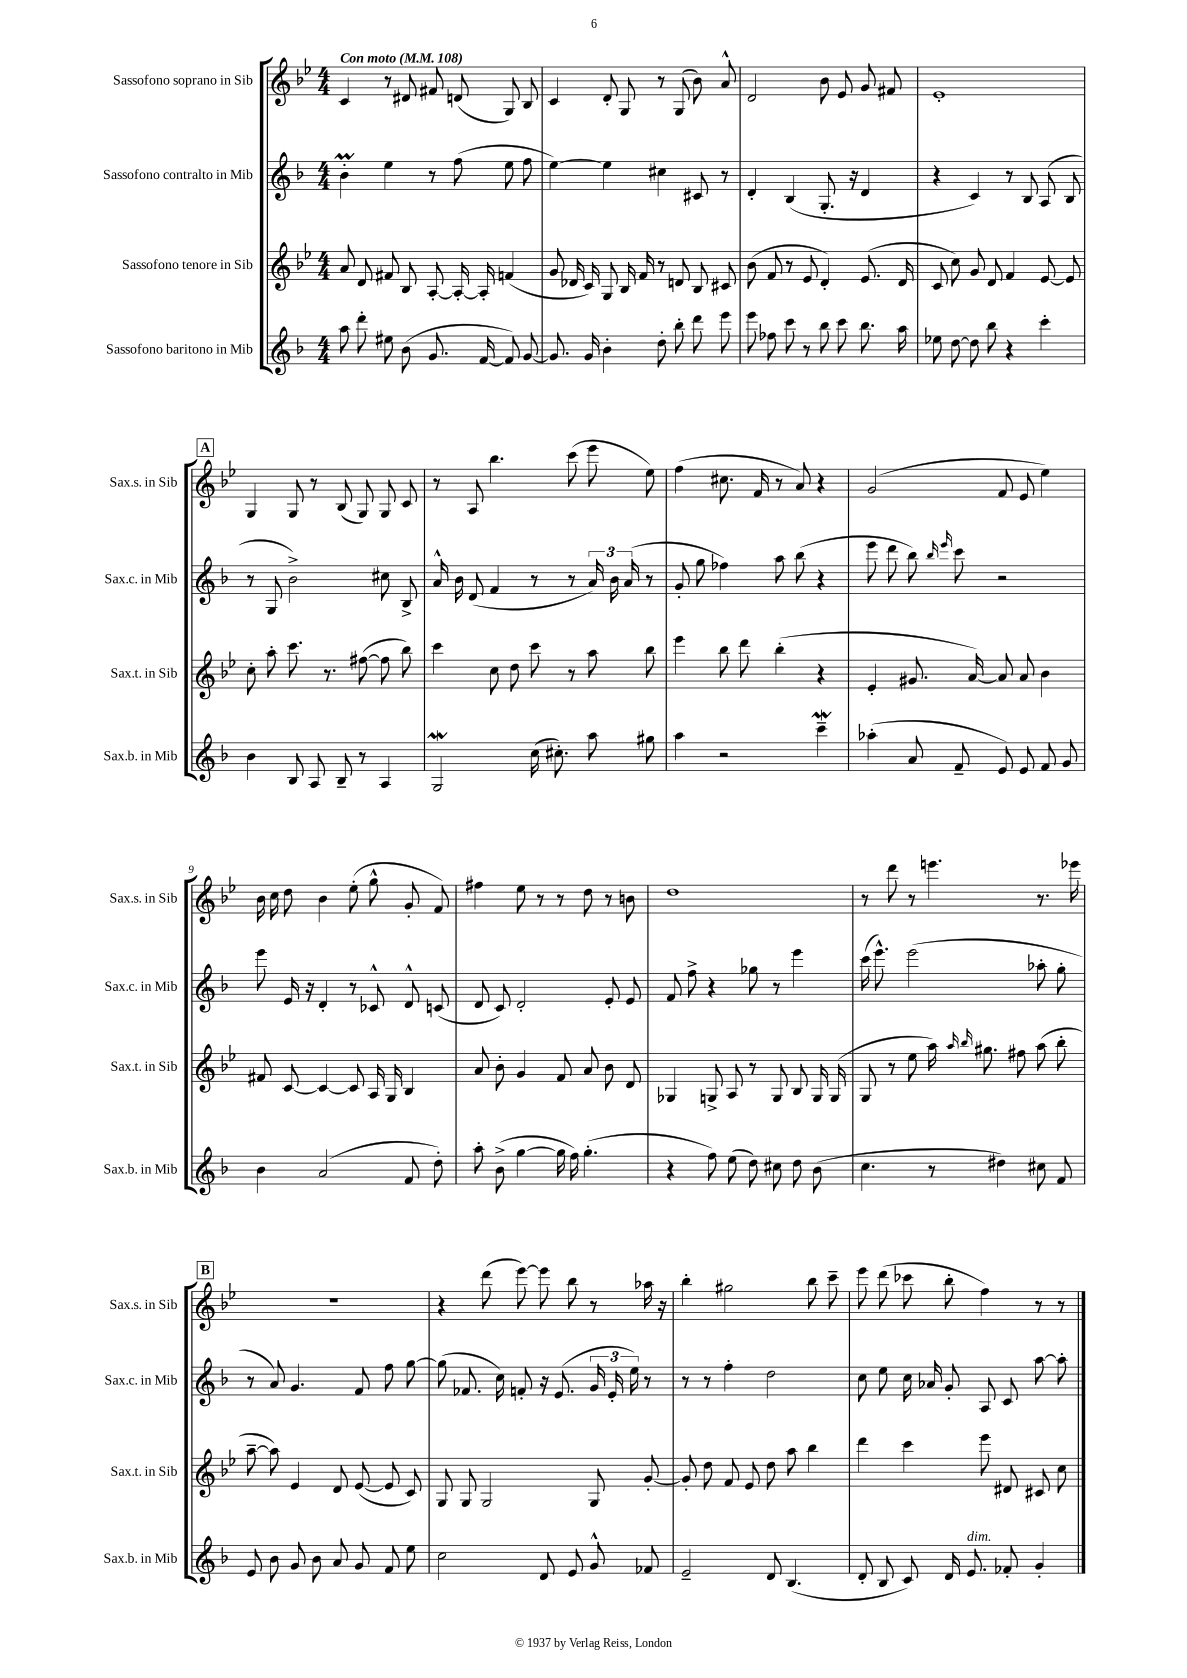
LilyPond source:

<<
\new StaffGroup <<
\new Staff = "s0" \with { instrumentName = "Sassofono soprano in Sib" shortInstrumentName = "Sax.s. in Sib" } {
    \clef treble \key bes \major \numericTimeSignature \time 4/4 \tempo "Con moto" 4 = 108
    \autoBeamOff c'4 r8 dis'8 fis'8 d'8( g8) bes8 |
    c'4 d'8-. g8 r8 g8( bes'8) a'8-^ |
    d'2 bes'8 ees'8 g'8 fis'8 |
    ees'1-. |
    \mark \markup { \box "A" } g4 g8 r8 bes8( g8) g8 c'8 |
    r8 a8 bes''4. c'''8( ees'''8 ees''8) |
    f''4( cis''8. f'16 r8 a'8) r4 |
    g'2( f'8 ees'8 ees''4) |
    bes'16 c''16 d''8 bes'4 ees''8-.( g''8-^ g'8-. f'8) |
    fis''4 ees''8 r8 r8 d''8 r8 b'8 |
    d''1 |
    r8 d'''8 r8 e'''4. r8. ees'''16 |
    \mark \markup { \box "B" } R1 |
    r4 d'''8( ees'''8~) ees'''8 bes''8 r8 aes''16 r16 |
    bes''4-. gis''2 bes''8 c'''8-- |
    ees'''8 d'''8( ces'''8 bes''8-. f''4) r8 r8 \bar "|." |
}
\new Staff = "s1" \with { instrumentName = "Sassofono contralto in Mib" shortInstrumentName = "Sax.c. in Mib" } {
    \clef treble \key f \major \numericTimeSignature \time 4/4
    \autoBeamOff bes'4-.\prall e''4 r8 f''8( e''8 f''8 |
    e''4~) e''4 cis''4 cis'8 r8 |
    d'4-. bes4( g8.-. r16 d'4 |
    r4 c'4) r8 bes8 a8( bes8 |
    \mark \markup { \box "A" } r8 g8 bes'2->) cis''8 bes8-> |
    a'16-^ bes'16 d'8( f'4 r8 r8 \tuplet 3/2 { a'16) bes'16 a'16( } r8 |
    g'8-. g''8 fes''4) a''8 bes''8( r4 |
    e'''8 d'''8 bes''8) \grace { bes''16 e'''16 } c'''8 r2 |
    e'''8 e'16 r16 d'4-. r8 ces'8-^ d'8-^ c'8( |
    d'8 c'8) d'2-. e'8-. e'8 |
    f'8 f''8-> r4 ges''8 r8 e'''4 |
    c'''16( e'''8.-^) e'''2( aes''8-. g''8-. |
    \mark \markup { \box "B" } r8 a'8) g'4. f'8 f''8 g''8~ |
    g''8( fes'8. c''16) f'8-. r16 e'8.( \tuplet 3/2 { g'16 e'16-. e''16) } r8 |
    r8 r8 f''4-. d''2 |
    c''8 e''8 c''16 aes'16 g'8-. a8 c'8 a''8~ a''8-. \bar "|." |
}
\new Staff = "s2" \with { instrumentName = "Sassofono tenore in Sib" shortInstrumentName = "Sax.t. in Sib" } {
    \clef treble \key bes \major \numericTimeSignature \time 4/4
    \autoBeamOff a'8 d'8 fis'8 bes8 a8~-. a16~-. a16-. f'4( |
    g'8 des'16 c'16) g8 bes16 f'16 r8 d'8 bes8 cis'8 |
    bes'8( f'8 r8 ees'8 d'4-.) ees'8.( d'16 |
    c'8 c''8) g'8 d'8 f'4 ees'8~ ees'8 |
    \mark \markup { \box "A" } c''8-. a''8-. c'''8. r8. fis''8~( fis''8 bes''8) |
    c'''4 c''8 d''8 c'''8 r8 a''8 bes''8 |
    ees'''4 bes''8 d'''8 bes''4-.( r4 |
    ees'4-. gis'8. a'16~) a'8 a'8 bes'4 |
    fis'8 c'8~ c'4~ c'8 a16 g16 bes4 |
    a'8 bes'8-. g'4 f'8 a'8 bes'8 d'8 |
    ges4 g8-> a8 r8 g8 bes8 g16 g16( |
    g8 r8 ees''8 a''16) \grace { a''16 bes''16 } gis''8. fis''8 a''8( bes''8-. |
    \mark \markup { \box "B" } a''8~-- a''8) ees'4 d'8 ees'8~( ees'8 c'8) |
    g8 g8 g2 g8 g'8~-. |
    g'8-. d''8 f'8 ees'8 d''8 a''8 bes''4 |
    d'''4 c'''4 ees'''8 dis'8 cis'8 c''8 \bar "|." |
}
\new Staff = "s3" \with { instrumentName = "Sassofono baritono in Mib" shortInstrumentName = "Sax.b. in Mib" } {
    \clef treble \key f \major \numericTimeSignature \time 4/4
    \autoBeamOff a''8 d'''8-. eis''8 bes'8( g'8. f'16~ f'8) g'8~ |
    g'8. g'16 bes'4-. d''8-. bes''8-. d'''8 e'''8 |
    e'''8 fes''8 c'''8 r8 bes''8 c'''8 bes''8. a''16 |
    ees''8 d''8~ d''8 bes''8 r4 c'''4-. |
    \mark \markup { \box "A" } bes'4 bes8 a8 bes8-- r8 a4 |
    g2\mordent c''16( cis''8.-.) a''8 gis''8 |
    a''4 r2 c'''4--\mordent |
    aes''4-.( a'8 f'8-- e'8) e'8 f'8 g'8 |
    bes'4 a'2( f'8 d''8-.) |
    a''8-. bes'8->( g''4~ g''16 f''16) g''4.-.( |
    r4 f''8) e''8( d''8) cis''8 d''8 bes'8( |
    c''4. r8 dis''4) cis''8 f'8 |
    \mark \markup { \box "B" } e'8 bes'8 g'8 bes'8 a'8 g'8 f'8 e''8 |
    c''2 d'8 e'8 g'8-^ fes'8 |
    e'2-- d'8 bes4.( |
    d'8-. bes8 c'8) d'16 e'8.^\markup { \italic "dim." } fes'8-. g'4-. \bar "|." |
}
>>
>>
